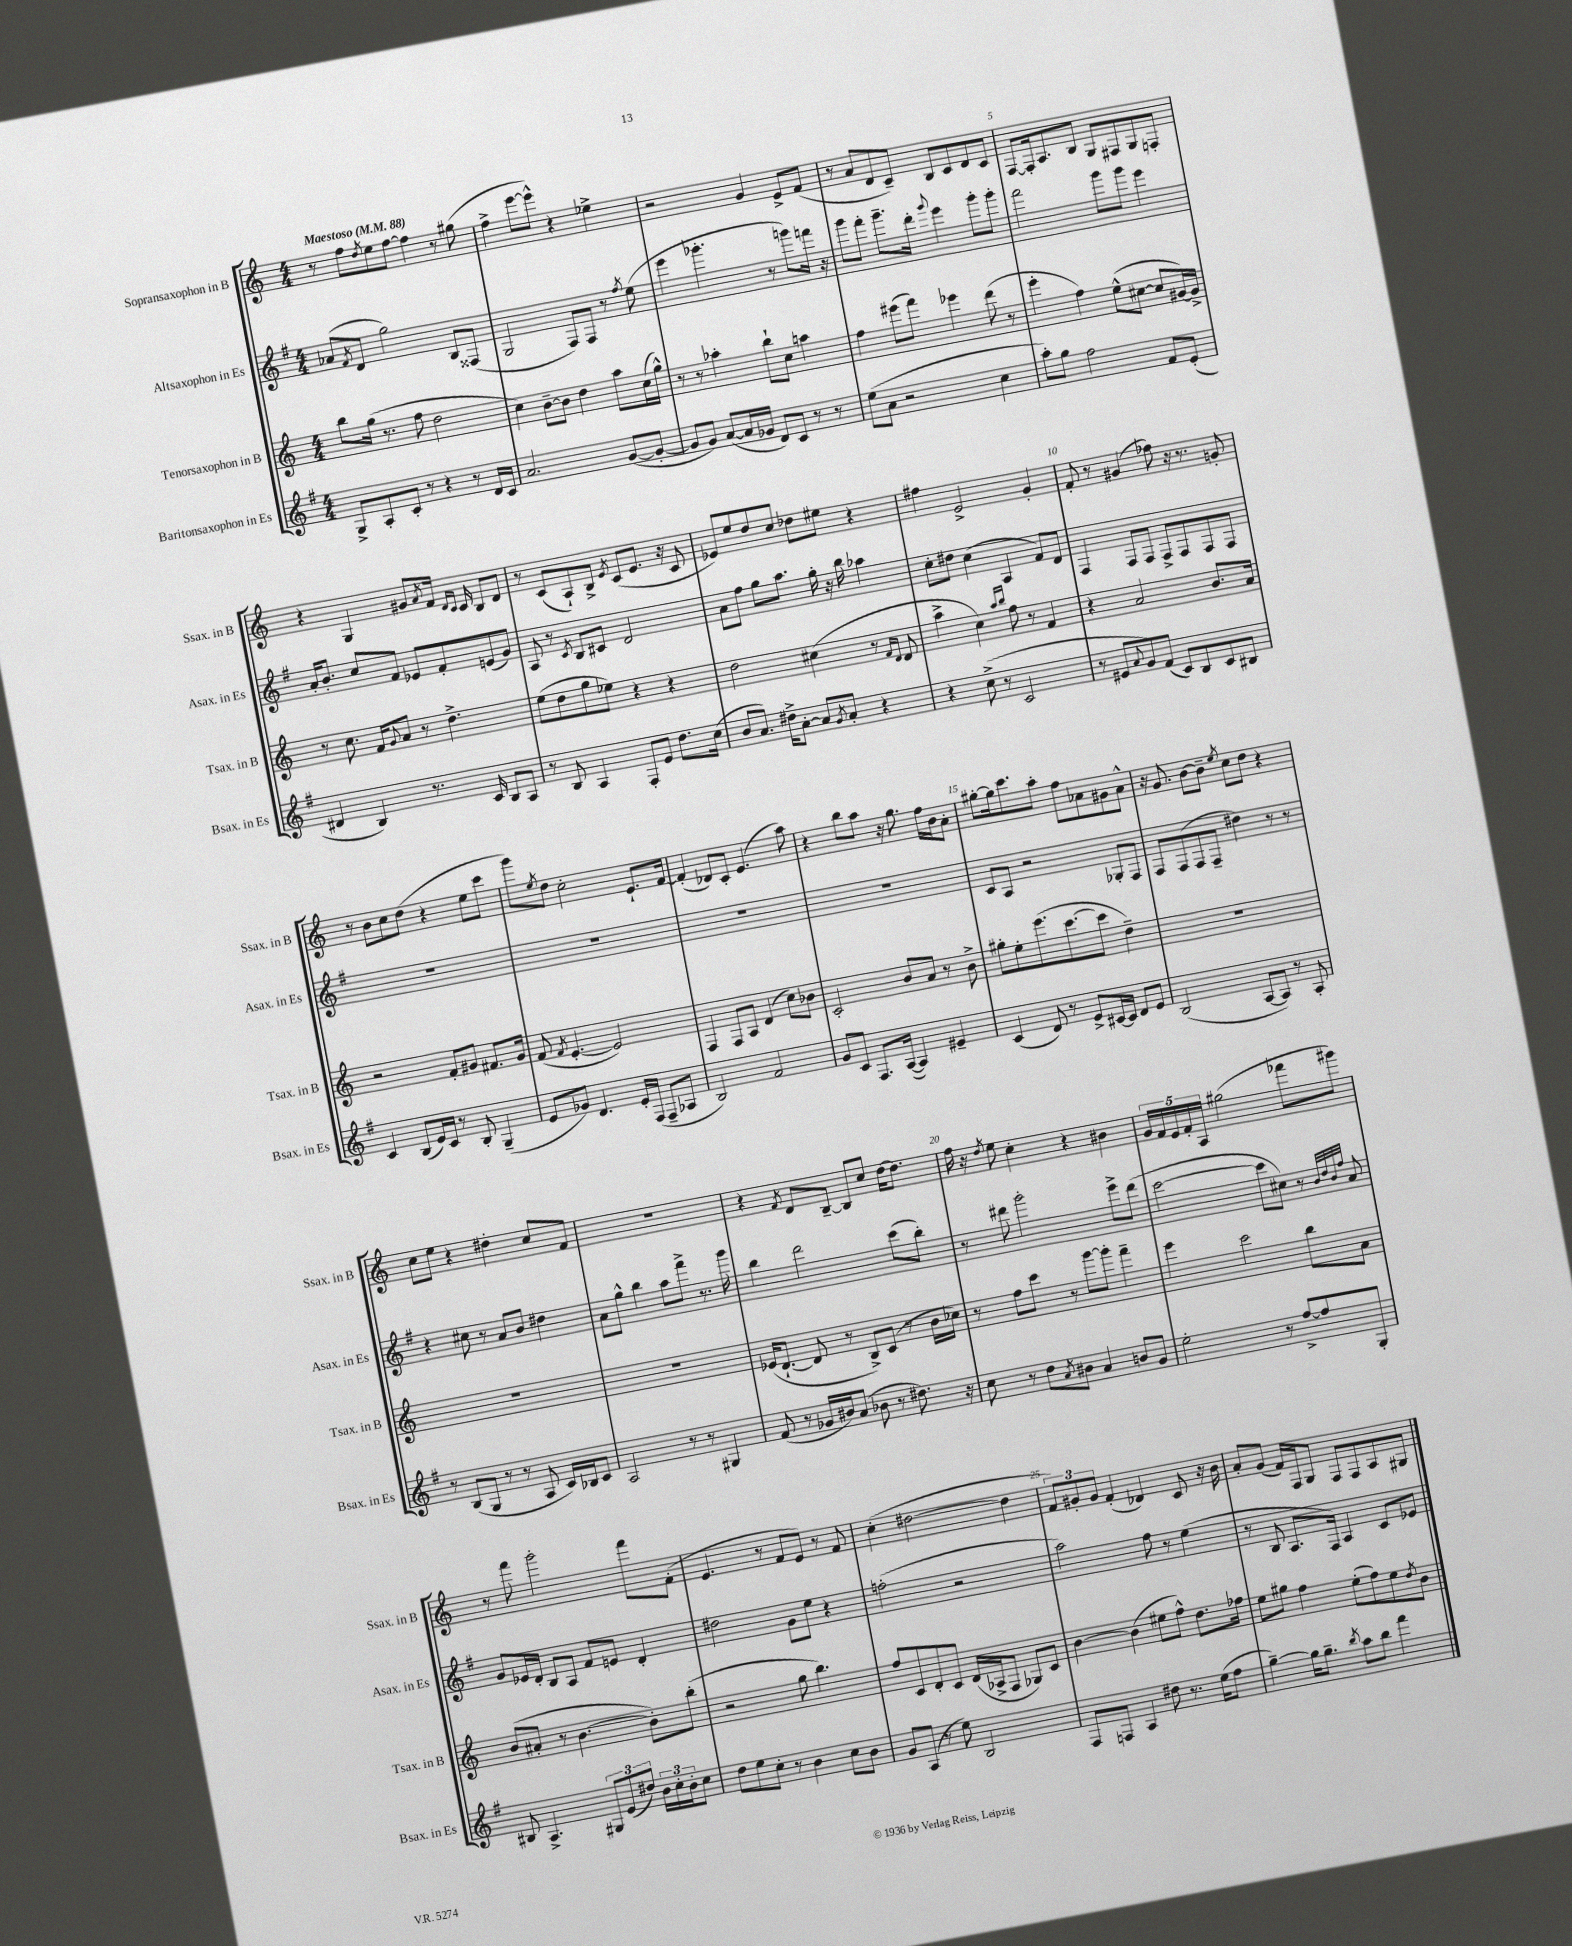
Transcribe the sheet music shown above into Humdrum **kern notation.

**kern	**kern	**kern	**kern
*part4	*part3	*part2	*part1
*staff4	*staff3	*staff2	*staff1
*I"Baritonsaxophon in Es	*I"Tenorsaxophon in B	*I"Altsaxophon in Es	*I"Sopransaxophon in B
*I'Bsax. in Es	*I'Tsax. in B	*I'Asax. in Es	*I'Ssax. in B
*clefG2	*clefG2	*clefG2	*clefG2
*k[f#]	*k[]	*k[f#]	*k[]
*M4/4	*M4/4	*M4/4	*M4/4
*MM88	*MM88	*MM88	*MM88
=1	=1	=1	=1
!	!	!	!LO:TX:a:B:t=Maestoso
8G^/L	8bb\L	(8a-X/L	8r
.	.	8qf#/	.
8A'/	(16gg\Jk	8d/J	8ff\L
.	8.r	.	.
.	.	.	8qdd/
8c'/J	.	2gg\)	8ee\
8r	8ff\	.	[8ff\J
4r	2dd\	.	4ff\]
8r	.	8B/L	8r
16d/LL	.	(8F##X/J	(8gg#X\
16c/JJ	.	.	.
=2	=2	=2	=2
2.a/	4cc\)	2G/	4ff^\
.	[8b~\L	.	[8eee\L
.	8b\J]	.	8eee^^\J])
.	4dd\	8F#/L)	4r
.	.	8F#/J	.
([8g/L	8aa\L	8r	4ee-X^\
.	.	8qff#/	.
8g'/J_	(16cc\L	(8ee\	.
.	16gg^^\JJ)	.	.
=3	=3	=3	=3
8g/L]	8r	4eee\	2r
8g/J)	8r	.	.
([8a/L	4aa-X'\	4.ggg-X'\	.
16a/L]	.	.	.
16g-X/JJ	.	.	.
8d/L)	8bb`\L	.	4g/
8c/J	8cc\J	8r	.
8r	4aan\	8gggn\L)	8e^/L
8r	.	16fffn\Jk	(8f/J
.	.	16r	.
=4	=4	=4	=4
(8ee\L	4ff\	8ggg\L	8r
8a\J	.	8fff#'\J	8a/L
2r	(8eee#X\L	8.ggg~\L	8d/
.	8fff\J)	.	8c~/J)
.	.	16ddd'\Jk	.
.	.	8qqggg/	.
.	4eee-X\	4eee\	8B/L
.	.	.	8c/
4cc\	(8ddd\	8ggg'\L	8d/
.	8r	8ggg'\J	8c/J
=5	=5	=5	=5
8aa'\L)	4eee'\	2fff#\	[8F/L
8gg\J	.	.	16F'/k]
.	.	.	8.A/
2ff#\	4ff\)	.	.
.	.	.	8B/J
.	(8ee^^\L	8ggg\L	8G/L
.	[8cc#X\J	8ggg\J	8F#X/
8f#/L	8cc#/L]	4eee\	8G/
(8e'/J	[16g#X/L)	.	8Fn'/J
.	16g#^/JJ]	.	.
!!LO:LB:g=z
=6	=6	=6	=6
4d#X/	8r	16a'/KL	4r
.	.	8.b'/J	.
.	8.cc\	.	.
4B/)	.	8cc/L	4G/
.	16f/KL	.	.
.	8qqg/	.	.
.	8a/J	8f#/J	.
8.r	8r	8e-X/L	8g#X/L
.	.	.	8qa/
.	4.dd^\	8f#'/	16f/Jk
.	.	.	16qqd/LL
.	.	.	16qqc/JJ
16c/	.	.	16c/
8B/L	.	(8en/	8B/L
8A/J	.	8g/J)	8d/J
=7	=7	=7	=7
8r	(8ee\L	8A/	8r
8B/	8dd\	8r	(8c/L
.	.	8qc/	.
4A/	8gg\	8B/L	8A`/)
.	8ee-X\J)	8c#X/J	8B^/J
.	.	.	8qe/
8F#'/L	4r	2d/	(8c/L
8e/J	.	.	8.e/J
8.dd\L	4r	.	.
.	.	.	16r
.	.	.	8c/
(16cc\Jk	.	.	.
=8	=8	=8	=8
8b/L	2dd\	8a\L	8e-X/L)
8.a/J)	.	8ff#\J	8ee/
.	.	8gg\L	8dd/
16dd#X^\KL	.	.	.
[8a'\J	.	8.aa\J	8cc/J
8a/L]	(4cc#X\	.	8dd-X\L
.	.	16gg'\	.
8qg/	.	.	.
8a'/J	.	16r	8ee#X\J
.	.	16bb\	.
4r	8r	4aa-X\	4r
.	16qqf/LL	.	.
.	16qqd/JJ	.	.
.	8d/	.	.
=9	=9	=9	=9
4r	4aa^\	8cc'\L	4ff#X\
.	.	8dd#X\J	.
(8cc^\	4cc\)	(4cc\	2e^/
8r	.	.	.
.	16qqaa/LL	.	.
.	16qqbb/JJ	.	.
2c/	8ff\	4A/	.
.	8r	.	.
.	4f/	8f#/L)	4g'/
.	.	8d/J	.
=10	=10	=10	=10
8r	4r	4F#/	8f'/
8e#X/L	.	.	8r
8qqa/	.	.	.
8g/)	2a/	8F#/L	(4g#X/
(8f#/J	.	8F#/J	.
8c/L)	.	8F#^/L	8ff-X\)
8B/	.	8F#/	16r
.	.	.	8.r
8c/	8.b/L	8F#/	.
8B#X/J	.	8F#/J	8gn'/
.	16a/Jk	.	.
!!LO:LB:g=z
=11	=11	=11	=11
4c/	2r	1r	8r
.	.	.	8b\L
(8B/L	.	.	8cc\
16e/L)	.	.	(8dd\J
16c/JJ	.	.	.
8r	8f'/L	.	4r
8B'/	8g#X/J	.	.
(4G~/	8.f#X/L	.	8ee\L
.	.	.	8ccc\J
.	16g#/Jk	.	.
=12	=12	=12	=12
8e/L	(8f/	1r	8ggg\L)
.	8qf/	.	8qee/
8g-X/J)	[4.e'/	.	8dd\J
4.d/	.	.	2cc'\
.	2e/])	.	.
16e'/LL	.	.	.
(16F#/JJ	.	.	.
8F#~/L	.	.	8.e`/L
8A-X/J	.	.	.
.	.	.	[16f/Jk
=13	=13	=13	=13
2B/)	4F/	1r	(4f'/]
.	8F/L	.	8d-X/L)
.	8A/J	.	8c'/J
2f#/	(4d/	.	(4.e/
.	8cc\L)	.	.
.	8b-X\J	.	8aa\)
=14	=14	=14	=14
8g/L	2c'/	1r	4r
8c/J	.	.	.
8.F#/L	.	.	8bb\L
.	.	.	8aa\J
([16A/Jk	.	.	.
4A/])	8b/L	.	16r
.	.	.	8.gg\
.	8a/J	.	.
4e#X~/	8r	.	16ff\LL
.	.	.	16b\J
.	8b^\	.	8a'\J
=15	=15	=15	=15
(4c/	8gg#X'\L	8c/L	[8gg#X'\L
.	8ee'\	8A/J	16gg#\k]
.	.	.	8.ccc\
8d/)	(8.eee\	2r	.
8r	.	.	8aa'\J
.	[8.ccc\	.	.
8e^/L	.	.	8ff\L
[16c#X/L	8ccc\J]	.	8a-X\
16c#/JJ]	.	.	.
8d/L	4dd~\)	8G-X'/L	8g#X\
8e/J	.	8F#/J	8a-^^\J
=16	=16	=16	=16
(2B/	1r	8F#/L	16r
.	.	.	8.g/
.	.	(8F#/	.
.	.	8F#/	[8b\L
.	.	8F#~/J	8b~\J]
.	.	.	8qee/
[8A/L	.	4dd#X\)	8cc\L
8A/J])	.	.	8dd\J
8r	.	8r	4r
8A'/	.	8r	.
!!LO:LB:g=z
=17	=17	=17	=17
8r	1r	4r	8cc\L
(8B/L	.	.	8ee\J
8G/J	.	8cc#X\	4r
8r	.	8r	.
8r	.	8a/L	4dd#X'\
8A/	.	8b/J	.
16c/LL)	.	4dd#X\	8cc/L
16B-X/J	.	.	.
8c/J	.	.	8f/J
=18	=18	=18	=18
2A/	1r	8a\L	1r
.	.	8gg^^\J	.
.	.	4bb\	.
8r	.	8aa\L	.
8r	.	8fff#^\J	.
4G#X/	.	8.r	.
.	.	16ggg\	.
=19	=19	=19	=19
(8f#/	(16e-X/KL	4bb\	4r
.	[8.d`/J	.	.
8r	.	.	.
.	.	.	8qf/
16g-X/LL	8d/]	2ddd\	8d/L
16b#X/J)	.	.	.
(8a/J	8r	.	[8B~/J
8b-X\	8B^/L)	.	8B/L]
8r	(8c/J	.	8cc/J
8.dd#X\)	8r	(8ccc\L	[16dd\KL
.	.	.	8.dd\J]
.	16b\LL	8bb'\J)	.
16r	16cc-X\JJ)	.	.
=20	=20	=20	=20
8cc\	8r	8r	16ff\
.	.	.	16r
.	.	.	8qdd/
8r	8ff\L	8ddd#X\	8ee\
8dd\L	8ccc\J	2ggg'\	4cc'\
8qa/	.	.	.
8b#X\J	8r	.	.
4a/	[8ggg\L	.	4r
.	8ggg'\J]	.	.
8bn/L	4fff~\	8eee^\L	4b#X\
8g/J	.	(8ddd#\J	.
=21	=21	=21	=21
2ee'\	4eee\	[2ccc\	20g/LL
.	.	.	20f/
.	.	.	20e/
.	.	.	20f'/
.	.	.	20A/JJ
.	2ccc\	.	(2gg#X\
8r	.	8ccc\L]	.
[8ff#^/L	.	8cc#X\J)	.
8ff#/]	8bb\L	8r	8fff-X\L
.	.	32qqb/LLL	.
.	.	32qqdd/	.
.	.	32qqb/	.
.	.	32qqff#/JJJ	.
8G'/J	8a\J	8a/	8ggg#X\J)
!!LO:LB:g=z
=22	=22	=22	=22
8B#X/	(8b/L	8g/L	8r
4.A^/	8a#X'/J	16e-X/L	8fff\
.	.	16d'/JJ	.
.	8r	8B/L	2ggg'\
.	[4.b\	8A/J	.
12G#X/L	.	8f#/L	.
(12e/	.	.	.
.	.	8en/J	.
12dd#X/J)	.	.	.
24b\LL	8b'\L])	4d'/	8fff\L
24cc'\	.	.	.
24b'\J	.	.	.
8cc\J	(8bb'\J	.	(8f'\J
=23	=23	=23	=23
8dd\L	2r	2dd#X\	4.e/
8ee\	.	.	.
8cc'\J	.	.	.
8r	.	.	8r
4b\	8gg\	8g\L	8f/L
.	4.bb\)	8ee\J	8e/J)
8cc\L	.	4r	8r
8b\J	.	.	8f/
=24	=24	=24	=24
8g/L	8ff/L	(2ffn'\	(4cc'\
(8A/J	8c/	.	.
8r	8d'/	.	[2dd#X\
8ee\)	8c/J	.	.
2B/	(16d/LL	2r	.
.	16A-X^/J	.	.
.	8F/J	.	.
.	8G-X/L)	.	4dd#\]
.	8c/J	.	.
=25	=25	=25	=25
8F#/L	[4b\	2aa\)	12f/L)
.	.	.	12g#X'/
8Fn/J	.	.	.
.	.	.	12g#/J
4A/	(4b\]	.	(4f'/
8dd#X\	8ee#X\L	8ff#\	4d-X/)
8.r	8ff^^\J)	8r	.
.	8.dd\L	(4ee\	8c/
(16ee\KL	.	.	.
8ff#\J	.	.	16r
.	16ff-X\Jk	.	16b\
=26	=26	=26	=26
[4gg~\)	8ee\L	8r	8a'/L
.	8gg#X\J	8B/	(8g/J
16gg\KL]	4ff\	8.A/L	16f/LL)
8.gg~\J	.	.	16F/J
.	.	.	8G/J
.	.	16F#/Jk)	.
8qbb/	.	.	.
8aa\L	(8ee'\L	4A/	8F/L
8bb\J	8ff\)	.	8F/
4fff#\	8ee\	8c/L	8A/
.	8qdd/	.	.
.	8b\J	8e-X/J	8G#X/J
==	==	==	==
*-	*-	*-	*-
